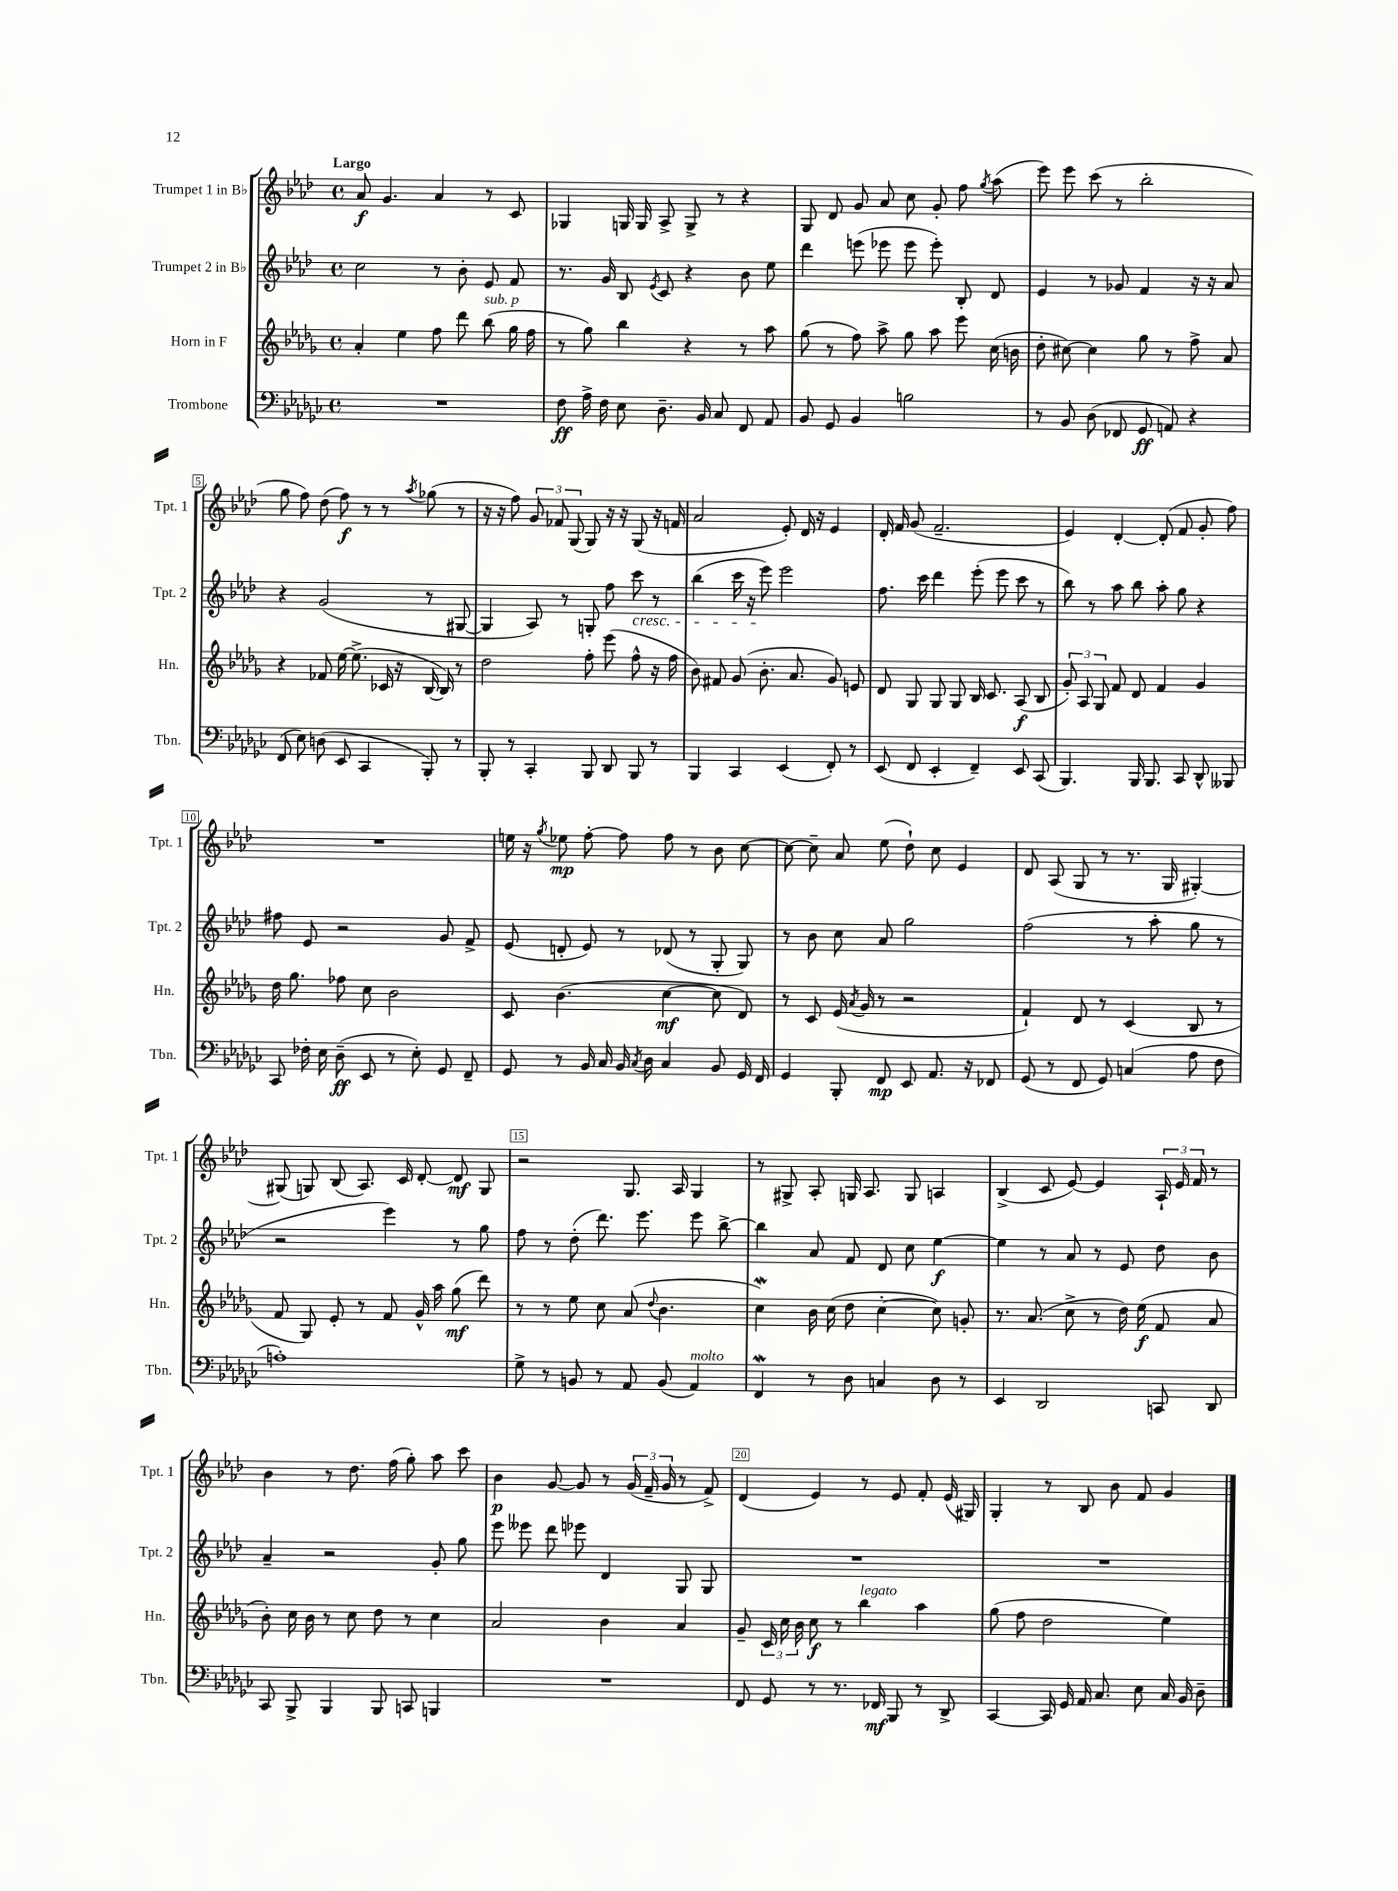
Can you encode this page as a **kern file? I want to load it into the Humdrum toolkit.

**kern	**dynam	**kern	**dynam	**kern	**dynam	**kern	**dynam
*part4	*part4	*part3	*part3	*part2	*part2	*part1	*part1
*staff4	*staff4	*staff3	*staff3	*staff2	*staff2	*staff1	*staff1
*I"Trombone	*	*I"Horn in F	*	*I"Trumpet 2 in B♭	*	*I"Trumpet 1 in B♭	*
*I'Tbn.	*	*I'Hn.	*	*I'Tpt. 2	*	*I'Tpt. 1	*
*clefF4	*	*clefG2	*	*clefG2	*	*clefG2	*
*k[b-e-a-d-g-c-]	*	*k[b-e-a-d-g-]	*	*k[b-e-a-d-]	*	*k[b-e-a-d-]	*
*M4/4	*	*M4/4	*	*M4/4	*	*M4/4	*
*met(c)	*	*met(c)	*	*met(c)	*	*met(c)	*
=1	=1	=1	=1	=1	=1	=1	=1
!	!	!	!	!	!	!LO:TX:a:B:t=Largo	!
1r	.	4a-'/	.	2cc\	.	8a-/	f
.	.	.	.	.	.	4.g/	.
.	.	4ee-\	.	.	.	.	.
.	.	8ff\	.	8r	.	4a-/	.
.	.	8ddd-\	.	8b-'\	.	.	.
!	!	!LO:TX:a:i:t=sub. p	!	!	!	!	!
.	.	(8bb-\	.	8e-/	.	8r	.
.	.	16gg-\	.	8f/	.	8c/	.
.	.	16ff\	.	.	.	.	.
=2	=2	=2	=2	=2	=2	=2	=2
8F\	ff	8r	.	8.r	.	4G-X/	.
16A-^\	.	8gg-\)	.	.	.	.	.
16F\	.	.	.	16g/	.	.	.
8E-\	.	4bb-\	.	8B-/	.	16Gn/	.
.	.	.	.	.	.	16G/	.
.	.	.	.	8qe-/	.	.	.
8.D-~\	.	.	.	8c/	.	8A-^/	.
.	.	4r	.	4r	.	8G^/	.
16BB-/	.	.	.	.	.	.	.
8C-/	.	.	.	.	.	8r	.
8FF/	.	8r	.	8b-\	.	4r	.
8AA-/	.	8aa-\	.	8ee-\	.	.	.
=3	=3	=3	=3	=3	=3	=3	=3
8BB-/	.	(8gg-\	.	4ddd-\	.	8G/	.
8GG-/	.	8r	.	.	.	8d-/	.
4BB-/	.	8ff\)	.	(8eeen\	.	8g/	.
.	.	8aa-^\	.	8eee-X\	.	8a-/	.
2Bn\	.	8gg-\	.	8eee-\	.	8cc\	.
.	.	8aa-\	.	8eee-'\)	.	8g'/	.
.	.	8eee-\	.	8B-'/	.	8ff\	.
.	.	.	.	.	.	8qgg/	.
.	.	(16cc\	.	8d-/	.	(8aa-\	.
.	.	16bn\	.	.	.	.	.
=4	=4	=4	=4	=4	=4	=4	=4
8r	.	8dd-'\	.	4e-/	.	8eee-\)	.
8BB-/	.	[8cc#X\)	.	.	.	8eee-\	.
(8D-\	.	4cc#\]	.	8r	.	(8ccc\	.
8FF-X/	.	.	.	8g-X/	.	8r	.
8GG-/	ff	8gg-\	.	4f/	.	2bb-'\	.
8AAn/)	.	8r	.	.	.	.	.
4r	.	8ff^\	.	16r	.	.	.
.	.	.	.	16r	.	.	.
.	.	8a-/	.	8a-/	.	.	.
!!LO:LB:g=z
=5	=5	=5	=5	=5	=5	=5	=5
(8FF/	.	4r	.	4r	.	8gg\	.
8E-\)	.	.	.	.	.	8ff\)	.
(8Dn\	.	8f-X/	.	(2g/	.	(8dd-\	.
8EE-/	.	[16ee-\	.	.	.	8ff\)	f
.	.	(8.ee-^\]	.	.	.	.	.
4CC-/	.	.	.	.	.	8r	.
.	.	16c-X/	.	.	.	8r	.
.	.	16r	.	.	.	.	.
.	.	.	.	.	.	8qaa-/	.
8BBB-'/)	.	[16B-/	.	8r	.	(8gg-X\	.
.	.	16B-/])	.	.	.	.	.
8r	.	8r	.	[8G#X/	.	8r	.
=6	=6	=6	=6	=6	=6	=6	=6
8BBB-'/	.	2dd-\	.	4G#/]	.	16r	.
.	.	.	.	.	.	16r	.
8r	.	.	.	.	.	8ff\)	.
4CC-'/	.	.	.	8A-/)	.	12g/	.
.	.	.	.	.	.	12f-X/	.
.	.	.	.	8r	.	.	.
.	.	.	.	.	.	(12G/	.
8BBB-/	.	8ff'\	.	8Gn'/	.	8G/)	.
8DD-/	.	(8eee-\	.	8ff\	.	16r	.
.	.	.	.	.	.	16r	.
!	!	!	!	!LO:TX:b:i:t=cresc.	!	!	!
8BBB-/	.	8ff^^\	.	8ccc\	.	(8G/	.
8r	.	16r	.	8r	.	16r	.
.	.	16ff\	.	.	.	16fn/	.
=7	=7	=7	=7	=7	=7	=7	=7
4BBB-/	.	8b-\)	.	(4bb-\	.	2a-/	.
.	.	8f#X/	.	.	.	.	.
4CC-/	.	(8g-/	.	16ccc\	.	.	.
.	.	.	.	16r	.	.	.
.	.	8.b-'\	.	8eee-\)	.	.	.
(4EE-/	.	.	.	2eee-\	.	8e-'/)	.
.	.	8.a-/	.	.	.	.	.
.	.	.	.	.	.	16d-/	.
.	.	.	.	.	.	16r	.
8FF'/)	.	8g-/)	.	.	.	4e-/	.
8r	.	8en/	.	.	.	.	.
=8	=8	=8	=8	=8	=8	=8	=8
(8EE-/	.	8d-/	.	8.ff\	.	16d-'/	.
.	.	.	.	.	.	16f/	.
8FF/	.	8G-/	.	.	.	(8g/	.
.	.	.	.	16ccc\	.	.	.
4EE-'/	.	8G-/	.	4ddd-\	.	2.f~/	.
.	.	8G-/	.	.	.	.	.
4FF~/)	.	16B-/	.	(8eee-'\	.	.	.
.	.	8.c/	.	.	.	.	.
.	.	.	.	8eee-\	.	.	.
8EE-/	.	(8A-/	f	8ccc\	.	.	.
(8CC-/	.	8B-/	.	8r	.	.	.
=9	=9	=9	=9	=9	=9	=9	=9
4.BBB-/)	.	12g-'/)	.	8bb-\)	.	4e-/)	.
.	.	12A-/	.	.	.	.	.
.	.	.	.	8r	.	.	.
.	.	12G-/	.	.	.	.	.
.	.	8f/	.	8aa-\	.	[4d-'/	.
16BBB-/	.	8d-/	.	8bb-\	.	.	.
8.BBB-/	.	.	.	.	.	.	.
.	.	4f/	.	8aa-'\	.	(8d-'/]	.
8CC-/	.	.	.	8gg\	.	8f/	.
8DD-^^/	.	4g-/	.	4r	.	8g'/	.
8BBB--X/	.	.	.	.	.	8ff\)	.
!!LO:LB:g=z
=10	=10	=10	=10	=10	=10	=10	=10
8CC-/	.	16dd-\	.	8ff#X\	.	1r	.
.	.	8.gg-\	.	.	.	.	.
16F-X'\	.	.	.	8e-/	.	.	.
16E-\	.	.	.	.	.	.	.
(8D-~\	ff	8ff-X\	.	2r	.	.	.
8EE-/	.	8cc\	.	.	.	.	.
8r	.	2b-\	.	.	.	.	.
8E-'\)	.	.	.	.	.	.	.
8GG-/	.	.	.	8g/	.	.	.
8FF~/	.	.	.	8f^/	.	.	.
=11	=11	=11	=11	=11	=11	=11	=11
8GG-/	.	8c/	.	(8e-/	.	16een\	.
.	.	.	.	.	.	16r	.
.	.	.	.	.	.	8qgg/	.
8r	.	(4.b-\	.	8dn'/	.	8ee-X\	mp
16BB-/	.	.	.	8e-/)	.	[8ff'\	.
16C-/	.	.	.	.	.	.	.
16BB-/	.	.	.	8r	.	8ff\]	.
8qC-/	.	.	.	.	.	.	.
16D-\	.	.	.	.	.	.	.
4C-/	.	[4cc\	mf	(8d-X/	.	8ff\	.
.	.	.	.	8r	.	8r	.
8BB-/	.	8cc\]	.	8G'/	.	8b-\	.
16GG-/	.	8d-/)	.	8G/)	.	[8cc\	.
16FF/	.	.	.	.	.	.	.
=12	=12	=12	=12	=12	=12	=12	=12
4GG-/	.	8r	.	8r	.	8cc\_	.
.	.	8c/	.	8b-\	.	8cc~\]	.
8BBB-'/	.	(16e-/	.	8cc\	.	8a-/	.
.	.	8qa-/	.	.	.	.	.
.	.	16g-/	.	.	.	.	.
8FF/	mp	8r	.	8a-/	.	(8ee-\	.
8EE-/	.	2r	.	2gg\	.	8dd-`\)	.
8.AA-/	.	.	.	.	.	8cc\	.
.	.	.	.	.	.	4e-/	.
16r	.	.	.	.	.	.	.
8FF-X/	.	.	.	.	.	.	.
=13	=13	=13	=13	=13	=13	=13	=13
(8GG-/	.	4f`/)	.	(2ff\	.	8d-/	.
8r	.	.	.	.	.	(8A-/	.
8FF/	.	8d-/	.	.	.	8G/	.
8GG-/)	.	8r	.	.	.	8r	.
(4Cn/	.	(4c/	.	8r	.	8.r	.
.	.	.	.	8aa-'\	.	.	.
.	.	.	.	.	.	16G/	.
8A-\	.	8B-/	.	8gg\	.	[4G#X'/)	.
8F\	.	8r	.	8r	.	.	.
!!LO:LB:g=z
=14	=14	=14	=14	=14	=14	=14	=14
1An')	.	8f/	.	2r	.	(8G#X/]	.
.	.	8G-/)	.	.	.	8Gn/)	.
.	.	8e-'/	.	.	.	(8B-/	.
.	.	8r	.	.	.	8.A-/)	.
.	.	8f/	.	4eee-\)	.	.	.
.	.	.	.	.	.	16c/	.
.	.	16g-^^/	.	.	.	[8d-'/	.
.	.	16aa-\	.	.	.	.	.
.	.	(8gg-\	mf	8r	.	8d-/]	mf
.	.	8ddd-\)	.	8gg\	.	8G/	.
=15	=15	=15	=15	=15	=15	=15	=15
8G-^\	.	8r	.	8ff\	.	2r	.
8r	.	8r	.	8r	.	.	.
8BBn/	.	8ee-\	.	(8dd-'\	.	.	.
8r	.	8cc\	.	8.ddd-\)	.	.	.
8AA-/	.	(8a-/	.	.	.	8.G/	.
.	.	.	.	8.eee-\	.	.	.
.	.	8qqdd-/	.	.	.	.	.
(8BB/	.	4.b-\	.	.	.	.	.
.	.	.	.	.	.	16A-/	.
!LO:TX:a:i:t=molto	!	!	!	!	!	!	!
4AA-/)	.	.	.	8eee-\	.	4G/	.
.	.	.	.	[8bb-^\	.	.	.
=16	=16	=16	=16	=16	=16	=16	=16
4FFW/	.	4ccW\)	.	4bb-\]	.	8r	.
.	.	.	.	.	.	8G#X^/	.
8r	.	16b-\	.	8a-/	.	8A-'/	.
.	.	(16cc\	.	.	.	.	.
8D-\	.	8dd-\	.	8f/	.	16Gn/	.
.	.	.	.	.	.	8.A-/	.
4Cn/	.	[4cc'\	.	8d-/	.	.	.
.	.	.	.	8cc\	.	8G/	.
8D-\	.	8cc\])	.	[4ee-\	f	4An/	.
8r	.	8gn'/	.	.	.	.	.
=17	=17	=17	=17	=17	=17	=17	=17
4EE-/	.	8.r	.	4ee-\]	.	(4B-^/	.
.	.	(8.a-/	.	.	.	.	.
2DD-/	.	.	.	8r	.	8c/	.
.	.	8cc^\	.	8a-/	.	[8e-/)	.
.	.	8r	.	8r	.	4e-/]	.
.	.	16dd-\)	.	8e-/	.	.	.
.	.	(16ee-\	f	.	.	.	.
8CCn/	.	8f/	.	8dd-\	.	24A-`/	.
.	.	.	.	.	.	24e-/	.
.	.	.	.	.	.	24f/	.
8DD-/	.	8a-/	.	8b-\	.	8r	.
!!LO:LB:g=z
=18	=18	=18	=18	=18	=18	=18	=18
8CC-/	.	8b-'\)	.	4a-~/	.	4b-\	.
8BBB-^/	.	16cc\	.	.	.	.	.
.	.	16b-\	.	.	.	.	.
4BBB-/	.	8r	.	2r	.	8r	.
.	.	8cc\	.	.	.	8.dd-\	.
8BBB-/	.	8dd-\	.	.	.	.	.
.	.	.	.	.	.	(16ff\	.
8CCn/	.	8r	.	.	.	8gg'\)	.
4BBBn/	.	4cc\	.	8g'/	.	8aa-\	.
.	.	.	.	8gg\	.	8ccc\	.
=19	=19	=19	=19	=19	=19	=19	=19
1r	.	2a-/	.	8eee-\	.	4b-\	p
.	.	.	.	8eee--X\	.	.	.
.	.	.	.	8ddd-\	.	[8g/	.
.	.	.	.	8eee-X\	.	8g/]	.
.	.	4b-\	.	4d-/	.	8r	.
.	.	.	.	.	.	(24g/	.
.	.	.	.	.	.	24f~/	.
.	.	.	.	.	.	24g/	.
.	.	4a-/	.	8G/	.	8r	.
.	.	.	.	8G/	.	8f^/)	.
=20	=20	=20	=20	=20	=20	=20	=20
8FF/	.	8g-~/	.	1r	.	(4d-/	.
8GG-/	.	24c/	.	.	.	.	.
.	.	24cc\	.	.	.	.	.
.	.	24b-\	.	.	.	.	.
8r	.	8cc\	f	.	.	4e-/)	.
8.r	.	8r	.	.	.	.	.
!	!	!LO:TX:a:i:t=legato	!	!	!	!	!
.	.	4bb-\	.	.	.	8r	.
16FF-X/	mf	.	.	.	.	.	.
8BBB-/	.	.	.	.	.	8e-/	.
8r	.	4aa-\	.	.	.	8f'/	.
8DD-^/	.	.	.	.	.	(16e-/	.
.	.	.	.	.	.	16G#X/)	.
=21	=21	=21	=21	=21	=21	=21	=21
[4CC-/	.	(8gg-\	.	1r	.	4G'/	.
.	.	8ff\	.	.	.	.	.
16CC-/]	.	2dd-\	.	.	.	8r	.
16GG-/	.	.	.	.	.	.	.
16AA-/	.	.	.	.	.	8B-/	.
8.C-/	.	.	.	.	.	.	.
.	.	.	.	.	.	8b-\	.
8E-\	.	.	.	.	.	8f/	.
16C-/	.	4ee-\)	.	.	.	4g/	.
16BB-/	.	.	.	.	.	.	.
8D-~\	.	.	.	.	.	.	.
==	==	==	==	==	==	==	==
*-	*-	*-	*-	*-	*-	*-	*-
